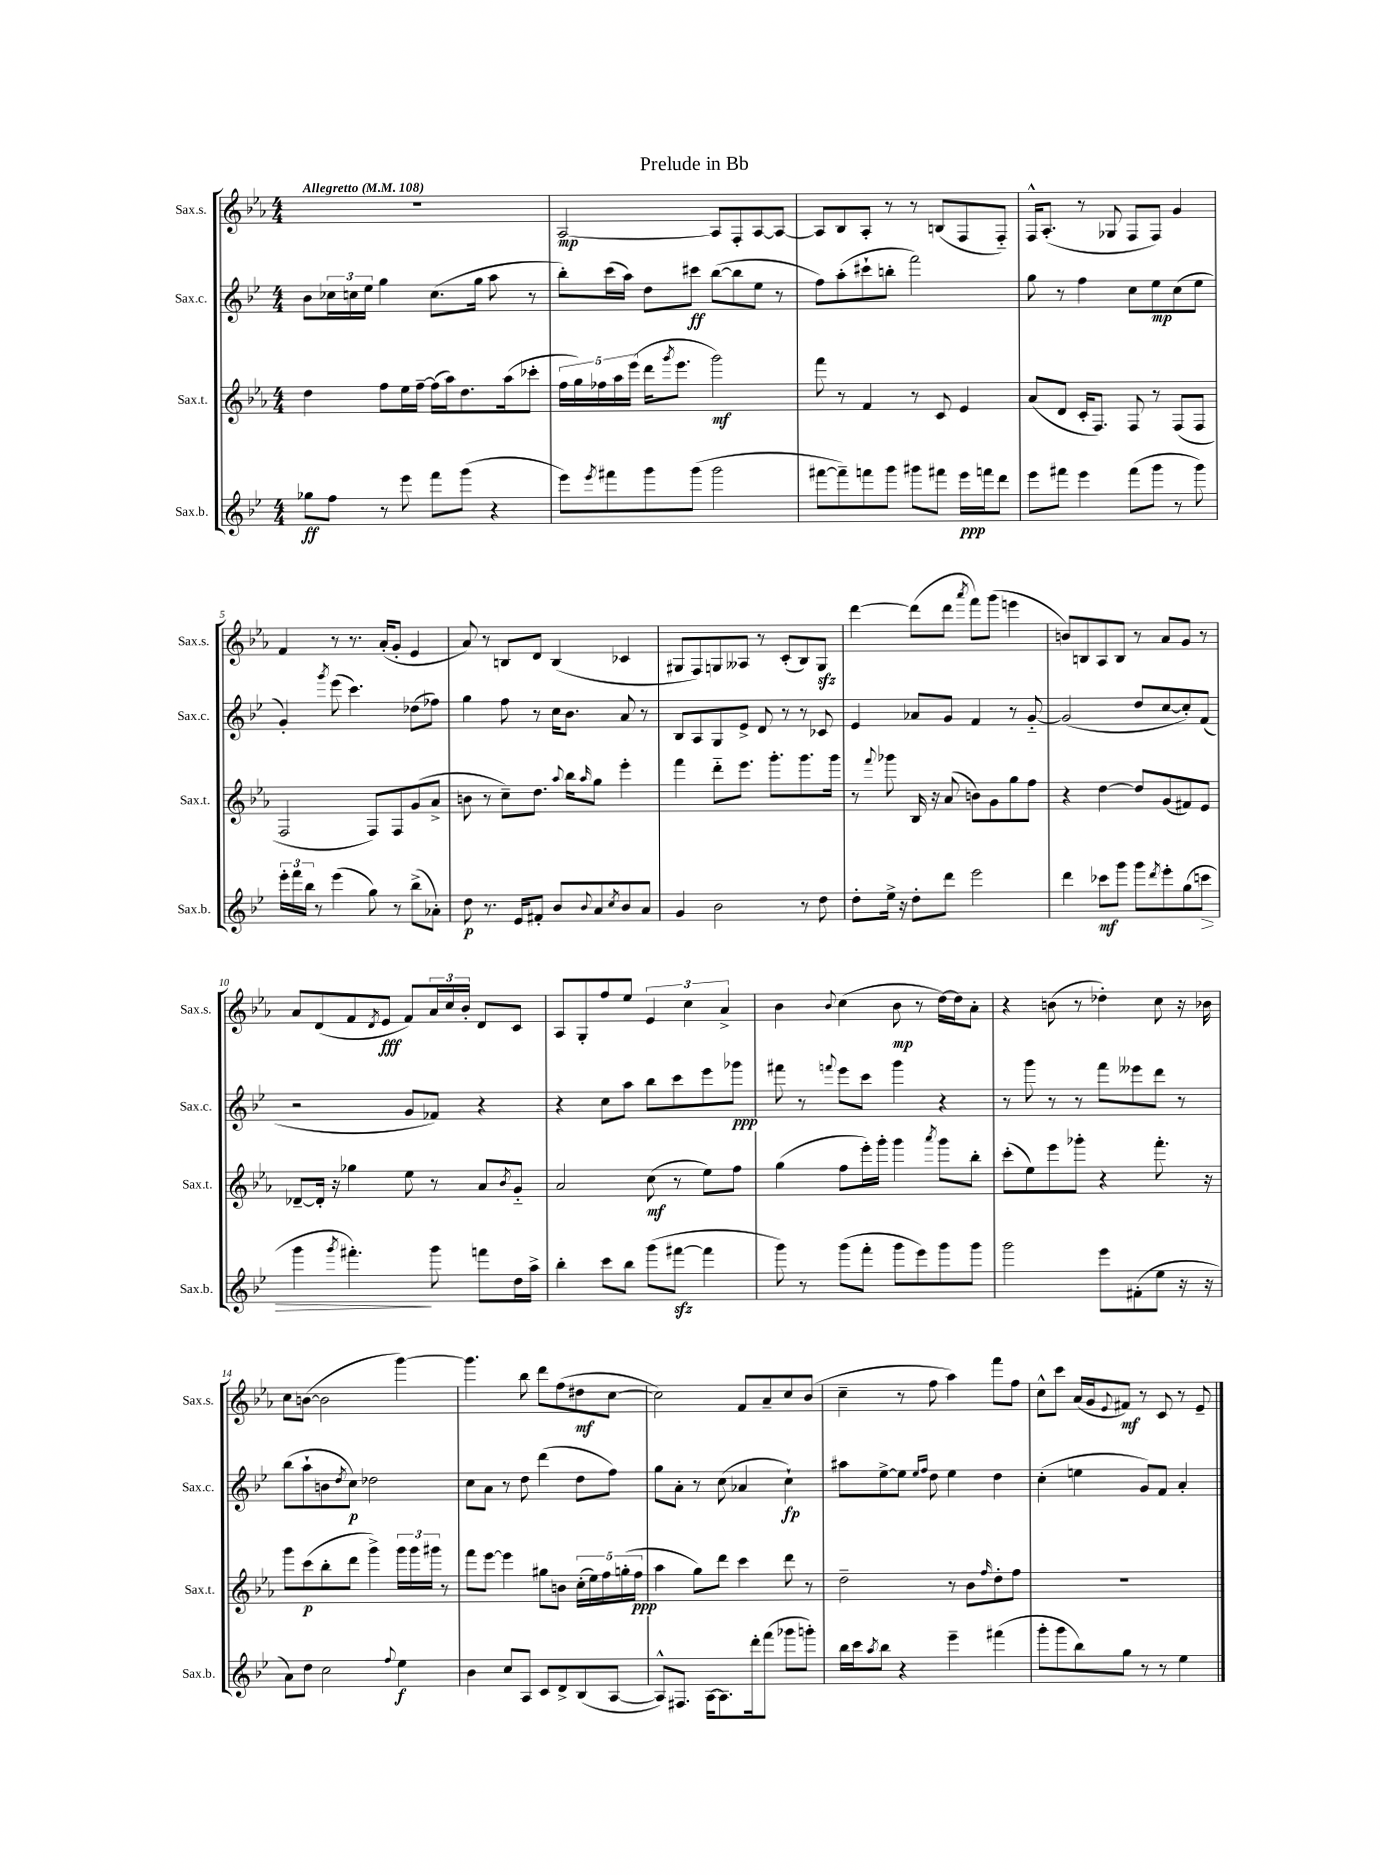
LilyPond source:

\header { title = "Prelude in Bb" }
<<
\new StaffGroup <<
\new Staff = "s0" \with { instrumentName = "Sax.s." shortInstrumentName = "Sax.s." } {
    \clef treble \key ees \major \numericTimeSignature \time 4/4 \tempo "Allegretto" 4 = 108
    R1 |
    aes2~\mp aes8 f8-. aes8~ aes8~ |
    aes8 bes8 aes8-. r8 r8 b8( f8 f8-_) |
    f16-^ aes8.-.( r8 ges8 f8 f8) g'4 |
    f'4 r8 r8. aes'16-.( g'8-. ees'4 |
    aes'8) r8 b8 d'8 b4( ces'4 |
    gis8 f8) g8 aeses8 r8 c'8-.( bes8) g8\sfz |
    d'''4~ d'''8( d'''8 \acciaccatura { aes'''8 } f'''8) g'''8( e'''4 |
    b'8) b8 aes8 b8 r8 aes'8 g'8 r8 |
    aes'8 d'8( f'8 \acciaccatura { d'8 } ees'8\fff f'8) \tuplet 3/2 { aes'16 c''16 bes'16-. } d'8 c'8 |
    aes8 g8-. f''8 ees''8 \tuplet 3/2 { ees'4 c''4 aes'4-> } |
    bes'4 \appoggiatura { bes'8 } c''4( bes'8\mp r8 d''16~) d''16 aes'8-. |
    r4 b'8( r8 des''4-.) c''8 r16 bes'16 |
    c''8 b'8~( b'2 g'''4~) |
    g'''4. bes''8 d'''8 f''8( dis''8\mf c''8~ |
    c''2) f'8 aes'8-- c''8 bes'8( |
    c''4-- r8 f''8 aes''4) f'''8 f''8 |
    c''8-^ c'''8 aes'16( g'16 \appoggiatura { ees'8 } fis'8\mf) r8 c'8 r8 ees'8-- \bar "|." |
}
\new Staff = "s1" \with { instrumentName = "Sax.c." shortInstrumentName = "Sax.c." } {
    \clef treble \key bes \major \numericTimeSignature \time 4/4
    bes'8 \tuplet 3/2 { ces''16 c''16 ees''16 } g''4 c''8.( g''16 a''8 r8 |
    bes''8-.) c'''16( a''16) d''8 cis'''8\ff bes''8~( bes''8 ees''8 r8 |
    f''8) a''8-.( cis'''8-! b''8-. f'''2) |
    g''8 r8 f''4 c''8 ees''8\mp c''8( ees''8 |
    g'4-.) \acciaccatura { g'''8 } ees'''8( c'''4.) des''8( fes''8) |
    g''4 f''8 r8 c''16 bes'8. a'8 r8 |
    bes8 a8 g8 ees'8-> d'8 r8 r8 ces'8 |
    ees'4 aes'8 g'8 f'4 r8 g'8~-_ |
    g'2( d''8 c''8~ c''8-.) f'8( |
    r2 g'8 fes'8) r4 |
    r4 c''8 a''8 bes''8 c'''8 ees'''8 ges'''8\ppp |
    fis'''8 r8 \appoggiatura { f'''8 } ees'''8 c'''8 g'''4 r4 |
    r8 g'''8 r8 r8 f'''8 eeses'''8 d'''8 r8 |
    bes''8( a''8-! b'8 \acciaccatura { d''8 } c''8\p) des''2 |
    c''8 a'8 r8 d''8 d'''4( d''8 f''8) |
    g''8 a'8-. r8 c''8( aes'4 c''4-!\fp) |
    ais''8 ees''8~-> ees''8 \grace { ees''16 f''16 } d''8 ees''4 d''4 |
    c''4-.( e''4 g'8) f'8 a'4-. \bar "|." |
}
\new Staff = "s2" \with { instrumentName = "Sax.t." shortInstrumentName = "Sax.t." } {
    \clef treble \key ees \major \numericTimeSignature \time 4/4
    d''4 f''8 ees''16 f''16~-- f''16( aes''16) d''8. aes''16( ces'''8-. |
    \tuplet 5/4 { f''16 g''16) fes''16 aes''16 ees'''16( } d'''16 \acciaccatura { g'''8 } ees'''8. g'''2\mf) |
    f'''8 r8 f'4 r8 c'8 ees'4 |
    aes'8( d'8 c'16-. f8.) f8 r8 f8( f8 |
    f2 f8) f8 g'8( aes'8-> |
    b'8 r8 c''8--) d''8. \appoggiatura { aes''8 } bes''16 \grace { aes''16 } g''8 ees'''4-. |
    f'''4 d'''8-_ ees'''8. g'''8.-. g'''8. g'''16 |
    r8 \appoggiatura { f'''8 } ges'''8 bes16 r16 aes'8( b'8) g'8 g''8 f''8 |
    r4 d''4~ d''8 g'8( fis'8) ees'8 |
    des'8~-- des'16-. r16 ges''4 ees''8 r8 aes'8 \acciaccatura { bes'8 } g'8-_ |
    aes'2 c''8\mf( r8 ees''8) f''8 |
    g''4( f''8 ees'''16-.) g'''16-. g'''4 \acciaccatura { aes'''8 } g'''8 bes''8-. |
    c'''8-.( ees''8) ees'''8 ges'''8-. r4 f'''8.-. r16 |
    g'''8 c'''8\p( bes''8-. d'''8 g'''4->) \tuplet 3/2 { g'''16 g'''16 gis'''16 } r8 |
    f'''8 ees'''8~ ees'''4 gis''8 b'8 \tuplet 5/4 { c''16-.( ees''16) f''16 g''16-.( f''16\ppp } |
    aes''4 g''8) d'''8 c'''4 d'''8 r8 |
    d''2-- r8 bes'8 \grace { f''16 } d''8-. f''8 |
    R1 \bar "|." |
}
\new Staff = "s3" \with { instrumentName = "Sax.b." shortInstrumentName = "Sax.b." } {
    \clef treble \key bes \major \numericTimeSignature \time 4/4
    ges''8\ff f''8 r8 ees'''8 f'''8 g'''8( r4 |
    ees'''8) \acciaccatura { ees'''8 } fis'''8 g'''8 g'''8( g'''2 |
    fis'''8~ fis'''8--) f'''8 g'''8 gis'''8 fis'''8 ees'''16\ppp f'''16 d'''8 |
    ees'''8 fis'''8 ees'''4 fis'''8( g'''8 r8 g'''8) |
    \tuplet 3/2 { ees'''16-. f'''16 bes''16 } r8 ees'''4( g''8) r8 bes''8->( aes'8-.) |
    d''8\p r8. ees'16 fis'8-. bes'8 \appoggiatura { bes'8 } a'8 \acciaccatura { c''8 } bes'8 a'8 |
    g'4 bes'2 r8 d''8 |
    d''8-. ees''16-> r16 d''8-. d'''8 ees'''2 |
    d'''4 ces'''8\mf g'''8 g'''8 \acciaccatura { d'''8 } ees'''8-. g''8( c'''8\> |
    g'''4 \acciaccatura { g'''8 } fis'''4.-.\!) g'''8 f'''8 d''16 a''16-> |
    bes''4-. c'''8 bes''8 g'''8( fis'''8~\sfz fis'''4 |
    g'''8) r8 g'''8( f'''8-. g'''8 ees'''8) g'''8 g'''8 |
    g'''2 ees'''8 fis'8-.( ees''8 r16 r16 |
    a'8) d''8 c''2 \appoggiatura { f''8 } ees''4\f |
    bes'4 c''8 a8 c'8 d'8-> bes8( a8~ |
    a8-^) fis8. a16~ a8. d'''16-. f'''8( ges'''8 g'''8-.) |
    bes''16 c'''16 \acciaccatura { a''8 } bes''8 r4 ees'''4-- fis'''4( |
    g'''8-. g'''8 bes''8) g''8 r8 r8 ees''4 \bar "|." |
}
>>
>>
